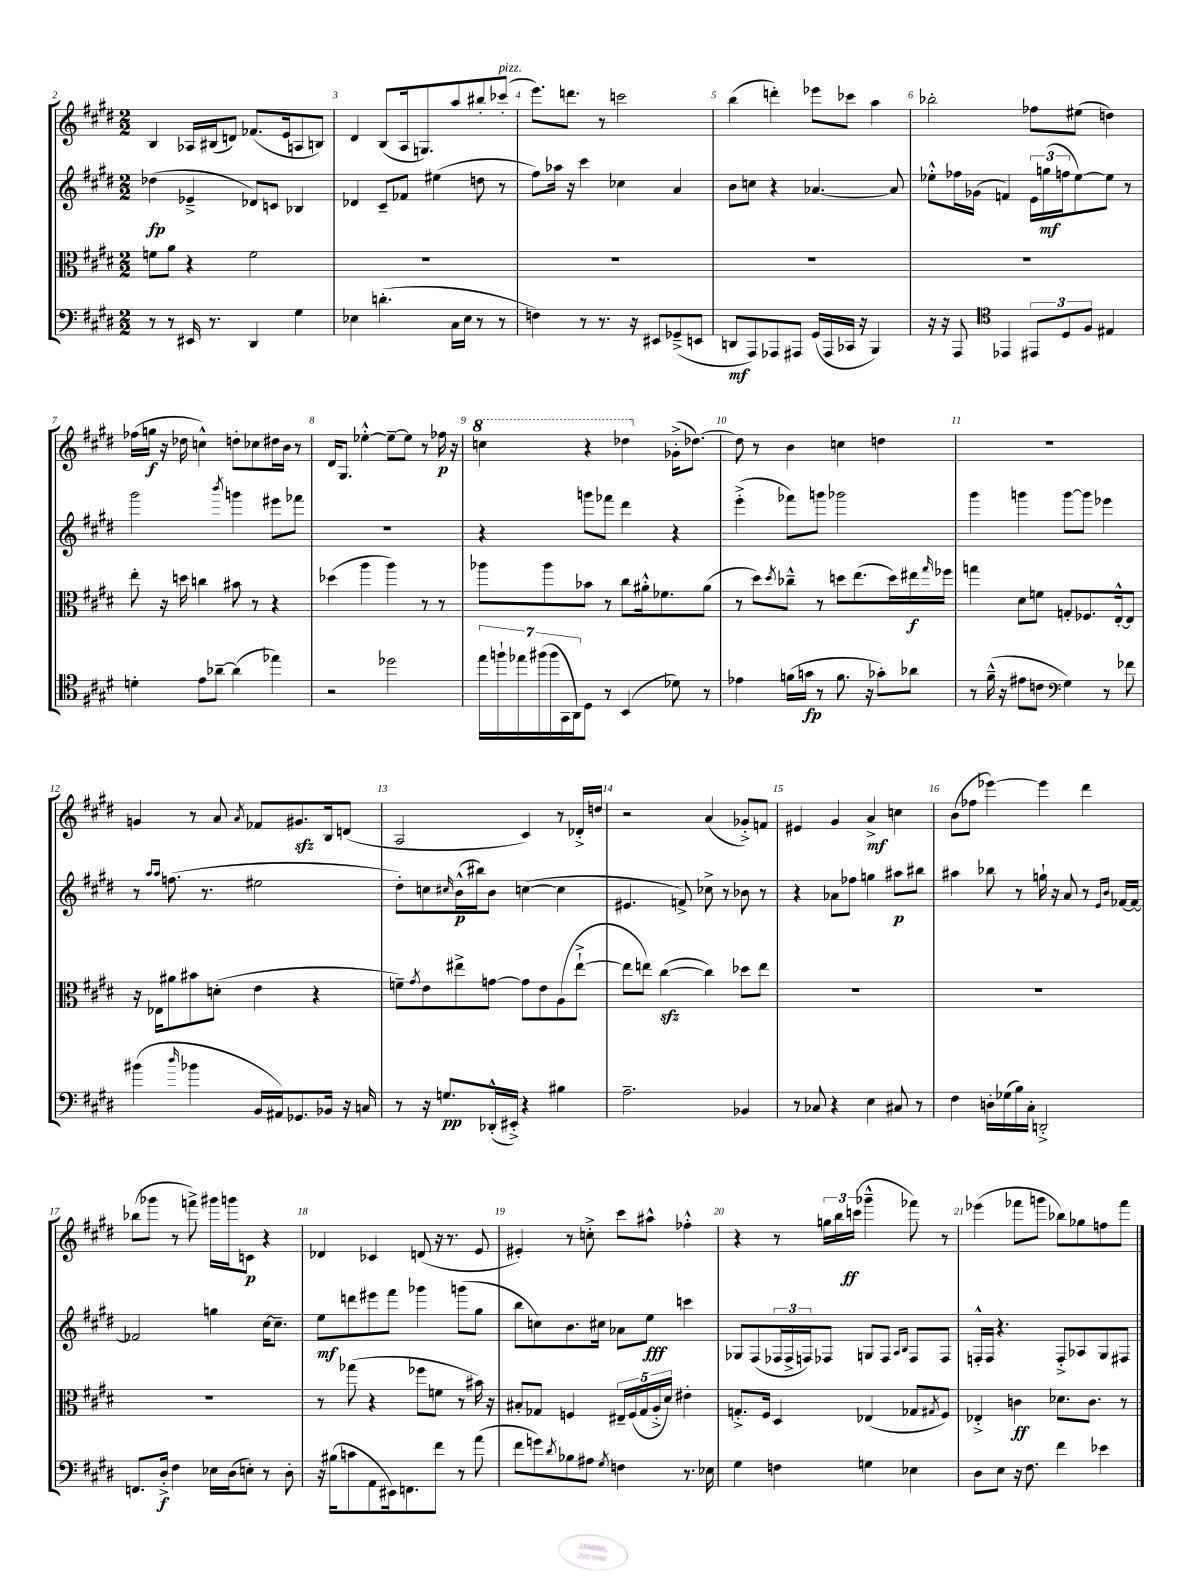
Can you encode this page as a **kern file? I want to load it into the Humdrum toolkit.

**kern	**dynam	**kern	**dynam	**kern	**dynam	**kern	**dynam
*part4	*part4	*part3	*part3	*part2	*part2	*part1	*part1
*staff4	*staff4	*staff3	*staff3	*staff2	*staff2	*staff1	*staff1
*clefF4	*	*clefC3	*	*clefG2	*	*clefG2	*
*k[f#c#g#d#]	*	*k[f#c#g#d#]	*	*k[f#c#g#d#]	*	*k[f#c#g#d#]	*
*M2/2	*	*M2/2	*	*M2/2	*	*M2/2	*
=2	=2	=2	=2	=2	=2	=2	=2
8r	.	8fn\L	.	(4dd-X\	fp	4B/	.
8r	.	8a\J	.	.	.	.	.
16EE#X/	.	4r	.	4e-X~^/	.	16A-X/LL	.
8.r	.	.	.	.	.	(16B#X/J	.
.	.	.	.	.	.	8dn/J)	.
4DD#/	.	2f\	.	8d-X/L)	.	(8.f-X/L	.
.	.	.	.	8cn/J	.	.	.
.	.	.	.	.	.	16e/k	.
4G#\	.	.	.	4B-X/	.	8An/	.
.	.	.	.	.	.	8Bn/J)	.
=3	=3	=3	=3	=3	=3	=3	=3
4E-X\	.	1r	.	4d-X/	.	4d#/	.
(4.dn'\	.	.	.	8c#~/L	.	(8B/L	.
.	.	.	.	8f-X/J	.	16A/k	.
.	.	.	.	.	.	8.Gn/)	.
.	.	.	.	(4ee#X\	.	.	.
16C#\LL	.	.	.	.	.	8aa/	.
16E-\JJ	.	.	.	.	.	.	.
8r	.	.	.	8ddn\	.	8bb#X'/	.
!	!	!	!	!	!	!LO:TX:a:i:t=pizz.	!
8r	.	.	.	8r	.	(8ccc-X'/J	.
=4	=4	=4	=4	=4	=4	=4	=4
4Fn\)	.	1r	.	8ff#\L)	.	8.eee\L)	.
.	.	.	.	16aa-X\Jk	.	.	.
.	.	.	.	16r	.	8.dddn\J	.
8r	.	.	.	4ccc#\	.	.	.
8.r	.	.	.	.	.	8r	.
.	.	.	.	4cc-X\	.	2cccn\	.
16r	.	.	.	.	.	.	.
8EE#X/L	.	.	.	.	.	.	.
(8GG-X~^/	.	.	.	4a/	.	.	.
8EEn/J	.	.	.	.	.	.	.
=5	=5	=5	=5	=5	=5	=5	=5
8DDn/L	mf	1r	.	8b\L	.	(4bb\	.
8AAA/)	.	.	.	8ccn\J	.	.	.
8AAA-X/	.	.	.	4r	.	4dddn'\)	.
8AAA#X/J	.	.	.	.	.	.	.
(16GG#/LL	.	.	.	[4.a-X/	.	8eee-X\L	.
16AAA#/	.	.	.	.	.	.	.
16CC-X/JJ	.	.	.	.	.	8ccc-X\J	.
16r	.	.	.	.	.	.	.
4BBB/)	.	.	.	.	.	4aa\	.
.	.	.	.	8a-/]	.	.	.
=6	=6	=6	=6	=6	=6	=6	=6
16r	.	1r	.	8ee-X'^^\L	.	2bb-X'\	.
16r	.	.	.	.	.	.	.
8AAA/	.	.	.	16ff-X\L	.	.	.
.	.	.	.	(16g-X\JJ	.	.	.
*clefC4	*	*	*	*	*	*	*
4EE-X/	.	.	.	4fn/)	.	.	.
12EE#X/L	.	.	.	24e\LL	.	8ff-X\L	.
.	.	.	.	(24ggn\	mf	.	.
12D#/	.	.	.	24ffn\J	.	.	.
.	.	.	.	[8ee-\)	.	(8ee#X\J	.
12F#/J	.	.	.	.	.	.	.
4E#X/	.	.	.	8ee-\J]	.	4ddn\)	.
.	.	.	.	8r	.	.	.
!!LO:LB:g=z
=7	=7	=7	=7	=7	=7	=7	=7
4dn'\	.	8ee'\	.	2ggg#\	.	(16ff-X\LL	.
.	.	.	.	.	.	16ggn\JJ	f
.	.	16r	.	.	.	16r	.
.	.	16ddn\	.	.	.	16dd-X\	.
8e\L	.	4ccn\	.	.	.	4ccn^^\)	.
[8a-X~\J	.	.	.	.	.	.	.
.	.	.	.	8qbbb/	.	.	.
(4a-\]	.	8b#X\	.	4gggn\	.	8ddn'\L	.
.	.	8r	.	.	.	8cc-X\	.
4ee-X\)	.	4r	.	8eee#X\L	.	16dd#X\L	.
.	.	.	.	.	.	16b\JJ	.
.	.	.	.	8fff-X\J	.	8r	.
=8	=8	=8	=8	=8	=8	=8	=8
2r	.	(4dd-X\	.	1r	.	16d#/KL	.
.	.	.	.	.	.	8.G#/J	.
.	.	4aa\	.	.	.	[4ee-X'^^\	.
2dd-X\	.	4aa\)	.	.	.	8ee-~\L_	.
.	.	.	.	.	.	8ee-\J]	.
.	.	8r	.	.	.	8r	.
.	.	8r	.	.	.	16ff-X\	p
.	.	.	.	.	.	16r	.
=9	=9	=9	=9	=9	=9	=9	=9
*	*	*	*	*	*	*8va	*
28ee\LL	.	8aa-X\L	.	4r	.	4cccn\	.
28ffn`\	.	.	.	.	.	.	.
28ee-X\	.	.	.	.	.	.	.
(28ff#X\	.	.	.	.	.	.	.
.	.	8aa-\	.	.	.	.	.
28ff#\	.	.	.	.	.	.	.
28GG#\	.	.	.	.	.	.	.
28AA\J)	.	.	.	.	.	.	.
8D#\J	.	8b-X\J	.	8gggn\L	.	4r	.
8r	.	8r	.	8fff-X\J	.	.	.
(4BB/	.	8cc#\L	.	4ddd#\	.	4ddd-X\	.
.	.	16a#X'^^\k	.	.	.	.	.
.	.	8.f-X\	.	.	.	.	.
*	*	*	*	*	*	*X8va	*
8d-X\)	.	.	.	4r	.	(16g-X'^\KL	.
.	.	.	.	.	.	[8.dd-X\J)	.
8r	.	(8a#\J	.	.	.	.	.
=10	=10	=10	=10	=10	=10	=10	=10
4e-X\	.	8r	.	(4eee'^\	.	8dd-\]	.
.	.	8dd#\L)	.	.	.	8r	.
.	.	8qdd#/	.	.	.	.	.
(16fn\LL	.	8cc-X~^^\J	.	8fff-X\L)	.	4b\	.
16gn\JJ	fp	.	.	.	.	.	.
8r	.	8r	.	8gggn\J	.	.	.
8.f\	.	8ddn\L	.	2ggg-X\	.	4ccn\	.
.	.	(8.ee\	.	.	.	.	.
16r	.	.	.	.	.	.	.
8g-X'\L)	.	.	.	.	.	4ddn\	.
.	.	16dd\L)	.	.	.	.	.
8a-X\J	.	16ee#X\	f	.	.	.	.
.	.	16qqgg#/	.	.	.	.	.
.	.	16ff-X\JJ	.	.	.	.	.
=11	=11	=11	=11	=11	=11	=11	=11
8r	.	4ggn\	.	4ggg#\	.	1r	.
(16f#~^^\	.	.	.	.	.	.	.
16r	.	.	.	.	.	.	.
8e#X\L	.	8d#\L	.	4gggn\	.	.	.
8cn\J	.	8fn\J	.	.	.	.	.
*clefF4	*	*	*	*	*	*	*
4G#\)	.	8Gn'/L	.	[8ggg\L	.	.	.
.	.	8.F-X/	.	8ggg\J]	.	.	.
8r	.	.	.	4eee-X\	.	.	.
.	.	[16E'^^/k	.	.	.	.	.
8f-X\	.	8E/J]	.	.	.	.	.
!!LO:LB:g=z
=12	=12	=12	=12	=12	=12	=12	=12
(4b#X\	.	16r	.	8r	.	4gn/	.
.	.	16E-X\KL	.	.	.	.	.
.	.	.	.	16qqaa/LL	.	.	.
.	.	.	.	16qqaa/JJ	.	.	.
.	.	8a#X\	.	(8.ffn\	.	.	.
16qqdd#/	.	.	.	.	.	.	.
4b-X\	.	8b#X\	.	.	.	8r	.
.	.	.	.	8.r	.	.	.
.	.	(8dn'\J	.	.	.	8a/	.
.	.	.	.	.	.	8qa/	.
16BB/LL	.	4e\	.	2ee#X\	.	8f-X/L	.
16AA#X/J)	.	.	.	.	.	.	.
8.GG-X/	.	.	.	.	.	8.g#Xzz/	.
.	.	4r	.	.	.	.	.
16BB-X/Jk	.	.	.	.	.	16B/k	.
16r	.	.	.	.	.	(8dn/J	.
16Cn/	.	.	.	.	.	.	.
=13	=13	=13	=13	=13	=13	=13	=13
8r	.	8fn~\L)	.	8dd#'\L)	.	2A/	.
.	.	8qg#/	.	.	.	.	.
16r	.	8e\	.	8ccn\	.	.	.
8.Gn/L	pp	.	.	.	.	.	.
.	.	.	.	16qqcc#X/	.	.	.
.	.	8ee#X^\	.	(16b^^\L	p	.	.
.	.	.	.	16bb#X\J)	.	.	.
(16DD-X'^^/L	.	[8gn\J	.	8b\J	.	.	.
16EE#X'^/JJ)	.	.	.	.	.	.	.
4r	.	8g\L]	.	([4ccn\	.	4c#/)	.
.	.	8e\	.	.	.	.	.
4B#X\	.	(8A\	.	4cc\]	.	8r	.
.	.	[8ee#`^\J	.	.	.	16d-X'^/LL	.
.	.	.	.	.	.	16ddn/JJ	.
=14	=14	=14	=14	=14	=14	=14	=14
2.A~\	.	8ee#\L]	.	4.e#X/	.	2r	.
.	.	8een\J)	.	.	.	.	.
.	.	([4cc#zz\	.	.	.	.	.
.	.	.	.	8fn^/)	.	.	.
.	.	4cc#\])	.	8cc-X^\	.	(4a/	.
.	.	.	.	8r	.	.	.
4BB-X/	.	8dd-X\L	.	8b-X\	.	8g-X'^/L)	.
.	.	8ee\J	.	8r	.	8fn/J	.
=15	=15	=15	=15	=15	=15	=15	=15
8r	.	1r	.	4r	.	4e#X/	.
8C-X/	.	.	.	.	.	.	.
4r	.	.	.	8a-X\L	.	4g#/	.
.	.	.	.	8ff-X\J	.	.	.
4E\	.	.	.	4ggn\	.	4a^/	mf
8C#X/	.	.	.	8aa#X\L	p	4ccn\	.
8r	.	.	.	8bb#X\J	.	.	.
=16	=16	=16	=16	=16	=16	=16	=16
4F#\	.	1r	.	4aa#X\	.	(8b\L	.
.	.	.	.	.	.	8ff-X\J	.
16Dn'\LL	.	.	.	8bb-X\	.	[4eee-X\)	.
(16G-X\	.	.	.	.	.	.	.
16B\)	.	.	.	8r	.	.	.
16C#'\JJ	.	.	.	.	.	.	.
2DDn'^/	.	.	.	16ggn`\	.	4eee-\]	.
.	.	.	.	16r	.	.	.
.	.	.	.	8a/	.	.	.
.	.	.	.	8r	.	4ddd#\	.
.	.	.	.	16qqe/LL	.	.	.
.	.	.	.	16qqb/JJ	.	.	.
.	.	.	.	[16f-X/LL	.	.	.
.	.	.	.	16f-/JJ_	.	.	.
!!LO:LB:g=z
=17	=17	=17	=17	=17	=17	=17	=17
8.FFn/L	.	1r	.	2f-X/]	.	(8bb-X\L	.
.	.	.	.	.	.	8ggg-X\J	.
16D#'^/Jk	f	.	.	.	.	.	.
4F#\	.	.	.	.	.	8r	.
.	.	.	.	.	.	8fffn^\)	.
16E-X\LL	.	.	.	4ggn\	.	16ggg#X\LL	.
(16D#\J	.	.	.	.	.	16gggn\J	.
8En'\J)	.	.	.	.	.	8cn\J	p
8r	.	.	.	[16cc#\KL	.	4r	.
.	.	.	.	8.cc#~\J]	.	.	.
8D#'\	.	.	.	.	.	.	.
=18	=18	=18	=18	=18	=18	=18	=18
16r	.	8r	.	8ee\L	mf	4d-X/	.
(16B#X\KL	.	.	.	.	.	.	.
8cn\	.	(8gg-X\	.	8dddn\	.	.	.
8AA\	.	4r	.	8eee#X\	.	4c-X/	.
16EE#X\k)	.	.	.	8fff#\J	.	.	.
8.FFn\	.	.	.	.	.	.	.
.	.	8ff-X\L	.	4ggg-X\	.	(8dn/	.
8f#\J	.	8fn\J	.	.	.	16r	.
.	.	.	.	.	.	8.r	.
8r	.	8r	.	(8gggn\L	.	.	.
(8a\	.	16b#X\)	.	8gg#\J	.	8e/	.
.	.	16r	.	.	.	.	.
=19	=19	=19	=19	=19	=19	=19	=19
8f#\L	.	8B#X'/L	.	8bb\L	.	4e#X'/)	.
8gn\)	.	8G-X/J	.	8ccn\)	.	.	.
8qd#/	.	.	.	.	.	.	.
8B-X\	.	4Fn/	.	8.b\	.	8r	.
8A#X\J	.	.	.	.	.	8ccn'^\	.
.	.	.	.	16cc#X\Jk	.	.	.
8qG#/	.	.	.	.	.	.	.
4Fn\	.	20E#X~/LL	.	8a-X\L	.	8ccc#\L	.
.	.	(20F/	.	.	.	.	.
.	.	20G-/	.	.	.	.	.
.	.	.	.	8ee\J	fff	8aa#X^^\J	.
.	.	20A'^/	.	.	.	.	.
.	.	20d#/JJ)	.	.	.	.	.
8.r	.	4e#X'\	.	4cccn\	.	4ff-X'^^\	.
16E-X\	.	.	.	.	.	.	.
=20	=20	=20	=20	=20	=20	=20	=20
4G#\	.	8.Gn'^/L	.	8G-X/L	.	4r	.
.	.	.	.	(8F#/	.	.	.
.	.	16F#/Jk	.	.	.	.	.
4Fn\	.	4D#/	.	24F-X/L	.	8r	.
.	.	.	.	24F-^/	.	.	.
.	.	.	.	24Fn/J)	.	.	.
.	.	.	.	8F-X/J	.	24ggn\LL	.
.	.	.	.	.	.	24bb\	.
.	.	.	.	.	.	(24cccn\JJ	ff
4Gn\	.	(4E-X/	.	8Gn/L	.	4ggg-X~^^\	.
.	.	.	.	8F-/J	.	.	.
.	.	.	.	16qqA/LL	.	.	.
.	.	.	.	16qqB/JJ	.	.	.
4E-X\	.	8G-X/L	.	8F-/L	.	8fff-X\)	.
.	.	8qG#X/	.	.	.	.	.
.	.	8F#/J)	.	8F-/J	.	8r	.
=21	=21	=21	=21	=21	=21	=21	=21
8D#\L	.	4E-X'^/	.	16Fn'^^/LL	.	(4eee-X\	.
.	.	.	.	16F/JJ	.	.	.
8E\J	.	.	.	4.r	.	.	.
16r	.	4cn\	ff	.	.	8fff-X\L	.
8.F#\	.	.	.	.	.	.	.
.	.	.	.	.	.	8gggn\J	.
4f#\	.	8.d-X\L	.	8F'^/L	.	8bb-X\L)	.
.	.	.	.	8A-X/	.	8gg-X\	.
.	.	8.c\J	.	.	.	.	.
4e-X\	.	.	.	8G#/	.	8ffn\	.
.	.	8r	.	8F#X/J	.	8fff-\J	.
==	==	==	==	==	==	==	==
*-	*-	*-	*-	*-	*-	*-	*-
